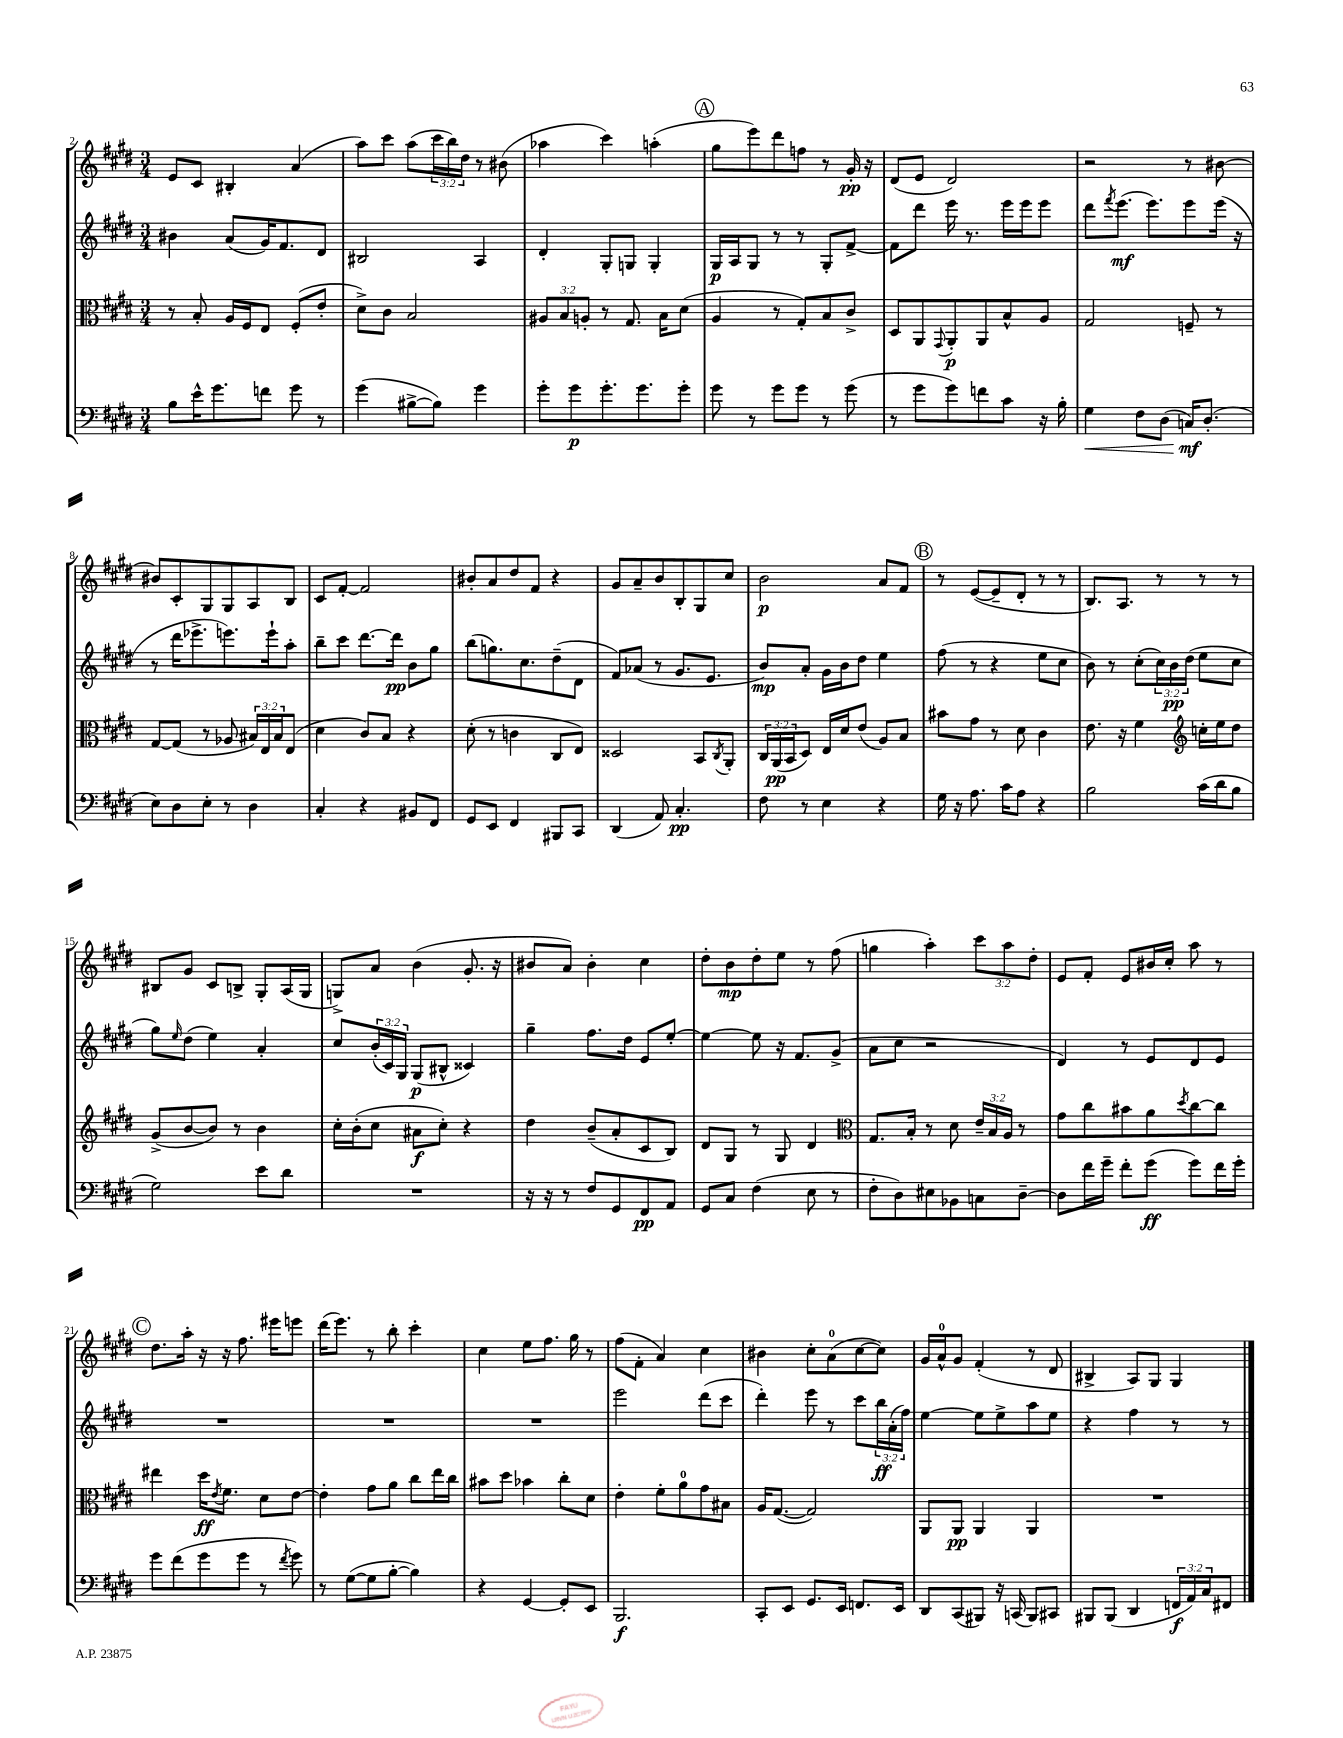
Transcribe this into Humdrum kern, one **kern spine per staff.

**kern	**dynam	**kern	**dynam	**kern	**dynam	**kern	**dynam
*part4	*part4	*part3	*part3	*part2	*part2	*part1	*part1
*staff4	*staff4	*staff3	*staff3	*staff2	*staff2	*staff1	*staff1
*clefF4	*	*clefC3	*	*clefG2	*	*clefG2	*
*k[f#c#g#d#]	*	*k[f#c#g#d#]	*	*k[f#c#g#d#]	*	*k[f#c#g#d#]	*
*M3/4	*	*M3/4	*	*M3/4	*	*M3/4	*
=2	=2	=2	=2	=2	=2	=2	=2
8B\L	.	8r	.	4b#X\	.	8e/L	.
16e^^\K	.	8B'/	.	.	.	8c#/J	.
8.g#\	.	.	.	.	.	.	.
.	.	16A/LL	.	(8a/L	.	4B#X'/	.
.	.	16F#/J	.	.	.	.	.
8fn\J	.	8E/J	.	16g#/K)	.	.	.
.	.	.	.	8.f#/	.	.	.
8g#\	.	(8F#'/L	.	.	.	(4a/	.
8r	.	8e'/J	.	8d#/J	.	.	.
=3	=3	=3	=3	=3	=3	=3	=3
(4g#\	.	8d#^\L)	.	2B#X/	.	8aa\L)	.
.	.	8c#\J	.	.	.	8ccc#\J	.
[8B#X^\L	.	2B/	.	.	.	(8aa\L	.
8B#\J])	.	.	.	.	.	24ccc#\L	.
.	.	.	.	.	.	24bb\)	.
.	.	.	.	.	.	24dd#\JJ	.
4g#\	.	.	.	4A/	.	8r	.
.	.	.	.	.	.	(8b#X\	.
=4	=4	=4	=4	=4	=4	=4	=4
8g#'\L	.	12A#X/L	.	4d#'/	.	4aa-X\	.
.	.	12B/	.	.	.	.	.
8g#\	p	.	.	.	.	.	.
.	.	12An'/J	.	.	.	.	.
8.g#'\	.	8r	.	8G#'/L	.	4ccc#\)	.
.	.	8.G#/	.	8Gn/J	.	.	.
8.g#\	.	.	.	.	.	.	.
.	.	.	.	4G'/	.	(4aan'\	.
.	.	16B\KL	.	.	.	.	.
8g#'\J	.	(8d#\J	.	.	.	.	.
!!LO:REH:place=s1:t=A
=5	=5	=5	=5	=5	=5	=5	=5
8g#\	.	4A/	.	16G#/LL	p	8gg#\L	.
.	.	.	.	16A/J	.	.	.
8r	.	.	.	8G#/J	.	8eee\)	.
8g#\L	.	8r	.	8r	.	8ddd#\	.
8g#\J	.	8G#'/L)	.	8r	.	8ffn\J	.
8r	.	8B/	.	8G#'/L	.	8r	.
(8g#\	.	8c#^/J	.	[8f#^/J	.	16g#'/	pp
.	.	.	.	.	.	16r	.
=6	=6	=6	=6	=6	=6	=6	=6
8r	.	8D#/L	.	8f#\L]	.	(8d#/L	.
8g#\L	.	8AA/	.	8ddd#\J	.	8e/J	.
.	.	8qqGG#/	.	.	.	.	.
8g#\)	.	8AA'/	p	16eee\	.	2d#/)	.
.	.	.	.	8.r	.	.	.
8fn\	.	8AA/	.	.	.	.	.
8c#\J	.	8B^^/	.	16eee\LL	.	.	.
.	.	.	.	16eee\J	.	.	.
16r	.	8A/J	.	8eee\J	.	.	.
16B'\	.	.	.	.	.	.	.
=7	=7	=7	=7	=7	=7	=7	=7
!	!LO:HP:b	!	!	!	!	!	!
4G#\	<	2G#/	.	8ddd#\L	.	2r	.
.	.	.	.	8qfff#/	.	.	.
.	.	.	.	(8.eee\J	mf	.	.
8F#\L	.	.	.	.	.	.	.
.	.	.	.	8.eee\L)	.	.	.
(8D#\J	.	.	.	.	.	.	.
16Cn/KL)	mf	8Fn~/	.	8eee\	.	8r	.
(8.D#'/J	[	.	.	.	.	.	.
.	.	8r	.	(16eee\Jk	.	[8b#X\	.
.	.	.	.	16r	.	.	.
!!LO:LB:g=z
=8	=8	=8	=8	=8	=8	=8	=8
8E\L)	.	[8G#/L	.	8r	.	8b#X/L]	.
8D#\	.	(8G#/J]	.	16ddd#\KL	.	8c#'/	.
.	.	.	.	8.eee-X^\	.	.	.
8E'\J	.	8r	.	.	.	8G#/	.
8r	.	8A-X/	.	8.eeen\)	.	8G#/	.
4D#\	.	24B#X/LL)	.	.	.	8A/	.
.	.	24E/	.	.	.	.	.
.	.	.	.	16eee`\k	.	.	.
.	.	24B#/J	.	.	.	.	.
.	.	(8E/J	.	8aa'\J	.	8B/J	.
=9	=9	=9	=9	=9	=9	=9	=9
4C#'/	.	4d#\	.	8bb~\L	.	8c#/L	.
.	.	.	.	8ccc#\J	.	[8f#'/J	.
4r	.	8c#/L)	.	[8.ddd#\L	.	2f#/]	.
.	.	8B/J	.	.	.	.	.
.	.	.	.	16ddd#\Jk]	pp	.	.
8BB#X/L	.	4r	.	8b\L	.	.	.
8FF#/J	.	.	.	8gg#\J	.	.	.
=10	=10	=10	=10	=10	=10	=10	=10
8GG#/L	.	(8d#'\	.	(8bb\L	.	8b#X'/L	.
8EE/J	.	8r	.	8.ggn\)	.	8a/	.
4FF#/	.	4cn\	.	.	.	8dd#/	.
.	.	.	.	8.cc#\	.	.	.
.	.	.	.	.	.	8f#/J	.
8BBB#X/L	.	8C#/L	.	(8dd#~\	.	4r	.
8CC#/J	.	8E/J)	.	8d#\J	.	.	.
=11	=11	=11	=11	=11	=11	=11	=11
(4DD#/	.	2D##X/	.	8f#/L)	.	8g#/L	.
.	.	.	.	(8a-X/J	.	8a~/	.
8AA/)	.	.	.	8r	.	8b/	.
4.C#'/	pp	.	.	8.g#/L	.	8B'/	.
.	.	8BB/L	.	.	.	8G#/	.
.	.	.	.	8.e/J	.	.	.
.	.	8qC#/	.	.	.	.	.
.	.	8AA'/J	.	.	.	8cc#/J	.
=12	=12	=12	=12	=12	=12	=12	=12
8F#\	.	24C#/LL	.	8b/L)	mp	2b\	p
.	.	(24AA/	pp	.	.	.	.
.	.	24BB/J	.	.	.	.	.
8r	.	8D#/J)	.	8a'/J	.	.	.
4E\	.	16E/LL	.	16g#\LL	.	.	.
.	.	16d#/J	.	16b\J	.	.	.
.	.	(8e/J	.	8dd#\J	.	.	.
4r	.	8A/L)	.	4ee\	.	8a/L	.
.	.	8B/J	.	.	.	8f#/J	.
!!LO:REH:place=s1:t=B
=13	=13	=13	=13	=13	=13	=13	=13
16G#\	.	8b#X\L	.	(8ff#\	.	8r	.
16r	.	.	.	.	.	.	.
8.A\	.	8g#\J	.	8r	.	([8e/L	.
.	.	8r	.	4r	.	8e~/]	.
16c#\KL	.	.	.	.	.	.	.
8A\J	.	8d#\	.	.	.	8d#'/J	.
4r	.	4c#\	.	8ee\L	.	8r	.
.	.	.	.	8cc#\J	.	8r	.
=14	=14	=14	=14	=14	=14	=14	=14
2B\	.	8.e\	.	8b\)	.	8.B/L)	.
.	.	.	.	8r	.	.	.
.	.	16r	.	.	.	8.A/J	.
.	.	4f#\	.	(8cc#'\L	.	.	.
.	.	.	.	24cc#\L)	.	8r	.
.	.	.	.	24b\	pp	.	.
.	.	.	.	(24dd#\JJ	.	.	.
*	*	*clefG2	*	*	*	*	*
(16c#\LL	.	16ccn'\LL	.	8ee\L	.	8r	.
16d#\J	.	16ee\J	.	.	.	.	.
8B\J	.	8dd#\J	.	8cc#\J	.	8r	.
!!LO:LB:g=z
=15	=15	=15	=15	=15	=15	=15	=15
2G#\)	.	(8g#^/L	.	8gg#\L)	.	8B#X/L	.
.	.	.	.	16qqee/	.	.	.
.	.	[8b/	.	(8dd#\J	.	8g#/J	.
.	.	8b/J])	.	4ee\)	.	8c#/L	.
.	.	8r	.	.	.	8Bn^/J	.
8e\L	.	4b\	.	4a'/	.	8G#'/L	.
8d#\J	.	.	.	.	.	(16A/L	.
.	.	.	.	.	.	16G#/JJ	.
=16	=16	=16	=16	=16	=16	=16	=16
2.r	.	16cc#'\LL	.	8cc#/L	.	8Gn^/L)	.
.	.	(16b'\J	.	.	.	.	.
.	.	8cc#\J	.	(24b'/L	.	8a/J	.
.	.	.	.	24c#/)	.	.	.
.	.	.	.	24G#/JJ	.	.	.
.	.	8a#X\L	f	(8G#/L	p	(4b\	.
.	.	8cc#'\J)	.	8B#X^^/J	.	.	.
.	.	4r	.	4c##X/)	.	8.g#'/	.
.	.	.	.	.	.	16r	.
=17	=17	=17	=17	=17	=17	=17	=17
16r	.	4dd#\	.	4gg#~\	.	8b#X/L	.
16r	.	.	.	.	.	.	.
8r	.	.	.	.	.	8a/J)	.
8F#/L	.	(8b~/L	.	8.ff#\L	.	4b#'\	.
8GG#/	.	8a'/	.	.	.	.	.
.	.	.	.	16dd#\Jk	.	.	.
8FF#/	pp	8c#/	.	8e/L	.	4cc#\	.
8AA/J	.	8B/J)	.	[8ee'/J	.	.	.
=18	=18	=18	=18	=18	=18	=18	=18
8GG#/L	.	8d#/L	.	4ee\_	.	8dd#'\L	.
8C#/J	.	8G#/J	.	.	.	8b\	mp
(4F#\	.	8r	.	8ee\]	.	8dd#'\	.
.	.	8G#/	.	16r	.	8ee\J	.
.	.	.	.	8.f#/L	.	.	.
8E\	.	4d#/	.	.	.	8r	.
8r	.	.	.	(8g#^/J	.	(8ff#\	.
=19	=19	=19	=19	=19	=19	=19	=19
*	*	*clefC3	*	*	*	*	*
8F#'\L	.	8.G#/L	.	8a\L	.	4ggn\	.
8D#\)	.	.	.	8cc#\J	.	.	.
.	.	16B'/Jk	.	.	.	.	.
8E#X\	.	8r	.	2r	.	4aa'\)	.
8BB-X\	.	8d#\	.	.	.	.	.
8Cn\	.	24e~/LL	.	.	.	12ccc#\L	.
.	.	24B/	.	.	.	.	.
.	.	24A/JJ	.	.	.	12aa\	.
[8D#~\J	.	8r	.	.	.	.	.
.	.	.	.	.	.	12dd#'\J	.
=20	=20	=20	=20	=20	=20	=20	=20
8D#\L]	.	8g#\L	.	4d#/)	.	8e/L	.
16f#\L	.	8cc#\	.	.	.	8f#'/J	.
16g#~\JJ	.	.	.	.	.	.	.
8f#'\L	.	8b#X\	.	8r	.	8e/L	.
(8g#\J	ff	8a\	.	8e/L	.	16b#X/L	.
.	.	.	.	.	.	16cc#'/JJ	.
.	.	8qdd#/	.	.	.	.	.
8g#\L)	.	[8cc#\	.	8d#/	.	8aa\	.
16f#\L	.	8cc#\J]	.	8e/J	.	8r	.
16g#'\JJ	.	.	.	.	.	.	.
!!LO:LB:g=z
!!LO:REH:place=s1:t=C
=21	=21	=21	=21	=21	=21	=21	=21
8g#\L	.	4ee#X\	.	2.r	.	8.dd#\L	.
(8f#\	.	.	.	.	.	.	.
.	.	.	.	.	.	16aa'\Jk	.
8g#\	.	16dd#\KL	ff	.	.	16r	.
.	.	8qe/	.	.	.	.	.
.	.	8.f#\J	.	.	.	16r	.
8g#\J	.	.	.	.	.	8.ff#\	.
8r	.	8d#\L	.	.	.	.	.
.	.	.	.	.	.	16eee#X\KL	.
8qf#/	.	.	.	.	.	.	.
8g#\)	.	[8e\J	.	.	.	8eeen\J	.
=22	=22	=22	=22	=22	=22	=22	=22
8r	.	4e'\]	.	2.r	.	(16ddd#\KL	.
.	.	.	.	.	.	8.eee\J)	.
([8G#\L	.	.	.	.	.	.	.
8G#\]	.	8g#\L	.	.	.	8r	.
[8B'\J	.	8a\J	.	.	.	8bb'\	.
4B\])	.	8cc#\L	.	.	.	4ccc#'\	.
.	.	16ee\L	.	.	.	.	.
.	.	16cc#\JJ	.	.	.	.	.
=23	=23	=23	=23	=23	=23	=23	=23
4r	.	8b#X\L	.	2.r	.	4cc#\	.
.	.	8dd#\J	.	.	.	.	.
[4GG#/	.	4b-X\	.	.	.	8ee\L	.
.	.	.	.	.	.	8.ff#\J	.
8GG#'/L]	.	8cc#'\L	.	.	.	.	.
.	.	.	.	.	.	16gg#\	.
8EE/J	.	8d#\J	.	.	.	8r	.
=24	=24	=24	=24	=24	=24	=24	=24
2.BBB/	f	4e'\	.	2eee\	.	(8ff#\L	.
.	.	.	.	.	.	8f#'\J	.
.	.	8f#'\L	.	.	.	4a/)	.
.	.	8a\	.	.	.	.	.
.	.	8g#\	.	(8ddd#\L	.	4cc#\	.
.	.	8B#X\J	.	8ccc#\J	.	.	.
=25	=25	=25	=25	=25	=25	=25	=25
8CC#'/L	.	16A/KL	.	4ddd#'\)	.	4b#X\	.
.	.	([8.G#/J	.	.	.	.	.
8EE/J	.	.	.	.	.	.	.
8.GG#/L	.	2G#/])	.	8eee\	.	8cc#'\L	.
.	.	.	.	8r	.	(8a\	.
16EE/Jk	.	.	.	.	.	.	.
8.FFn/L	.	.	.	8ccc#\L	.	[8cc#\	.
.	.	.	.	24bb\L	ff	8cc#\J])	.
.	.	.	.	(24a'\	.	.	.
16EE/Jk	.	.	.	.	.	.	.
.	.	.	.	24ff#\JJ)	.	.	.
=26	=26	=26	=26	=26	=26	=26	=26
8DD#/L	.	8AA/L	.	[4ee\	.	16g#/LL	.
.	.	.	.	.	.	16a^^/J	.
(8CC#/	.	8AA/J	pp	.	.	8g#/J	.
8BBB#X/J)	.	4AA/	.	8ee\L]	.	(4f#'/	.
16r	.	.	.	8ee^\	.	.	.
(16CCn/	.	.	.	.	.	.	.
8BBB#/L)	.	4AA/	.	8aa\	.	8r	.
8CC#X/J	.	.	.	8ee\J	.	8d#/	.
=27	=27	=27	=27	=27	=27	=27	=27
8BBB#X/L	.	2.r	.	4r	.	4B#X^/	.
(8BBB#/J	.	.	.	.	.	.	.
4DD#/	.	.	.	4ff#\	.	8A/L)	.
.	.	.	.	.	.	8G#/J	.
24FFn/LL	f	.	.	8r	.	4G#/	.
24AA/)	.	.	.	.	.	.	.
24C#/J	.	.	.	.	.	.	.
8FF#X/J	.	.	.	8r	.	.	.
==	==	==	==	==	==	==	==
*-	*-	*-	*-	*-	*-	*-	*-
